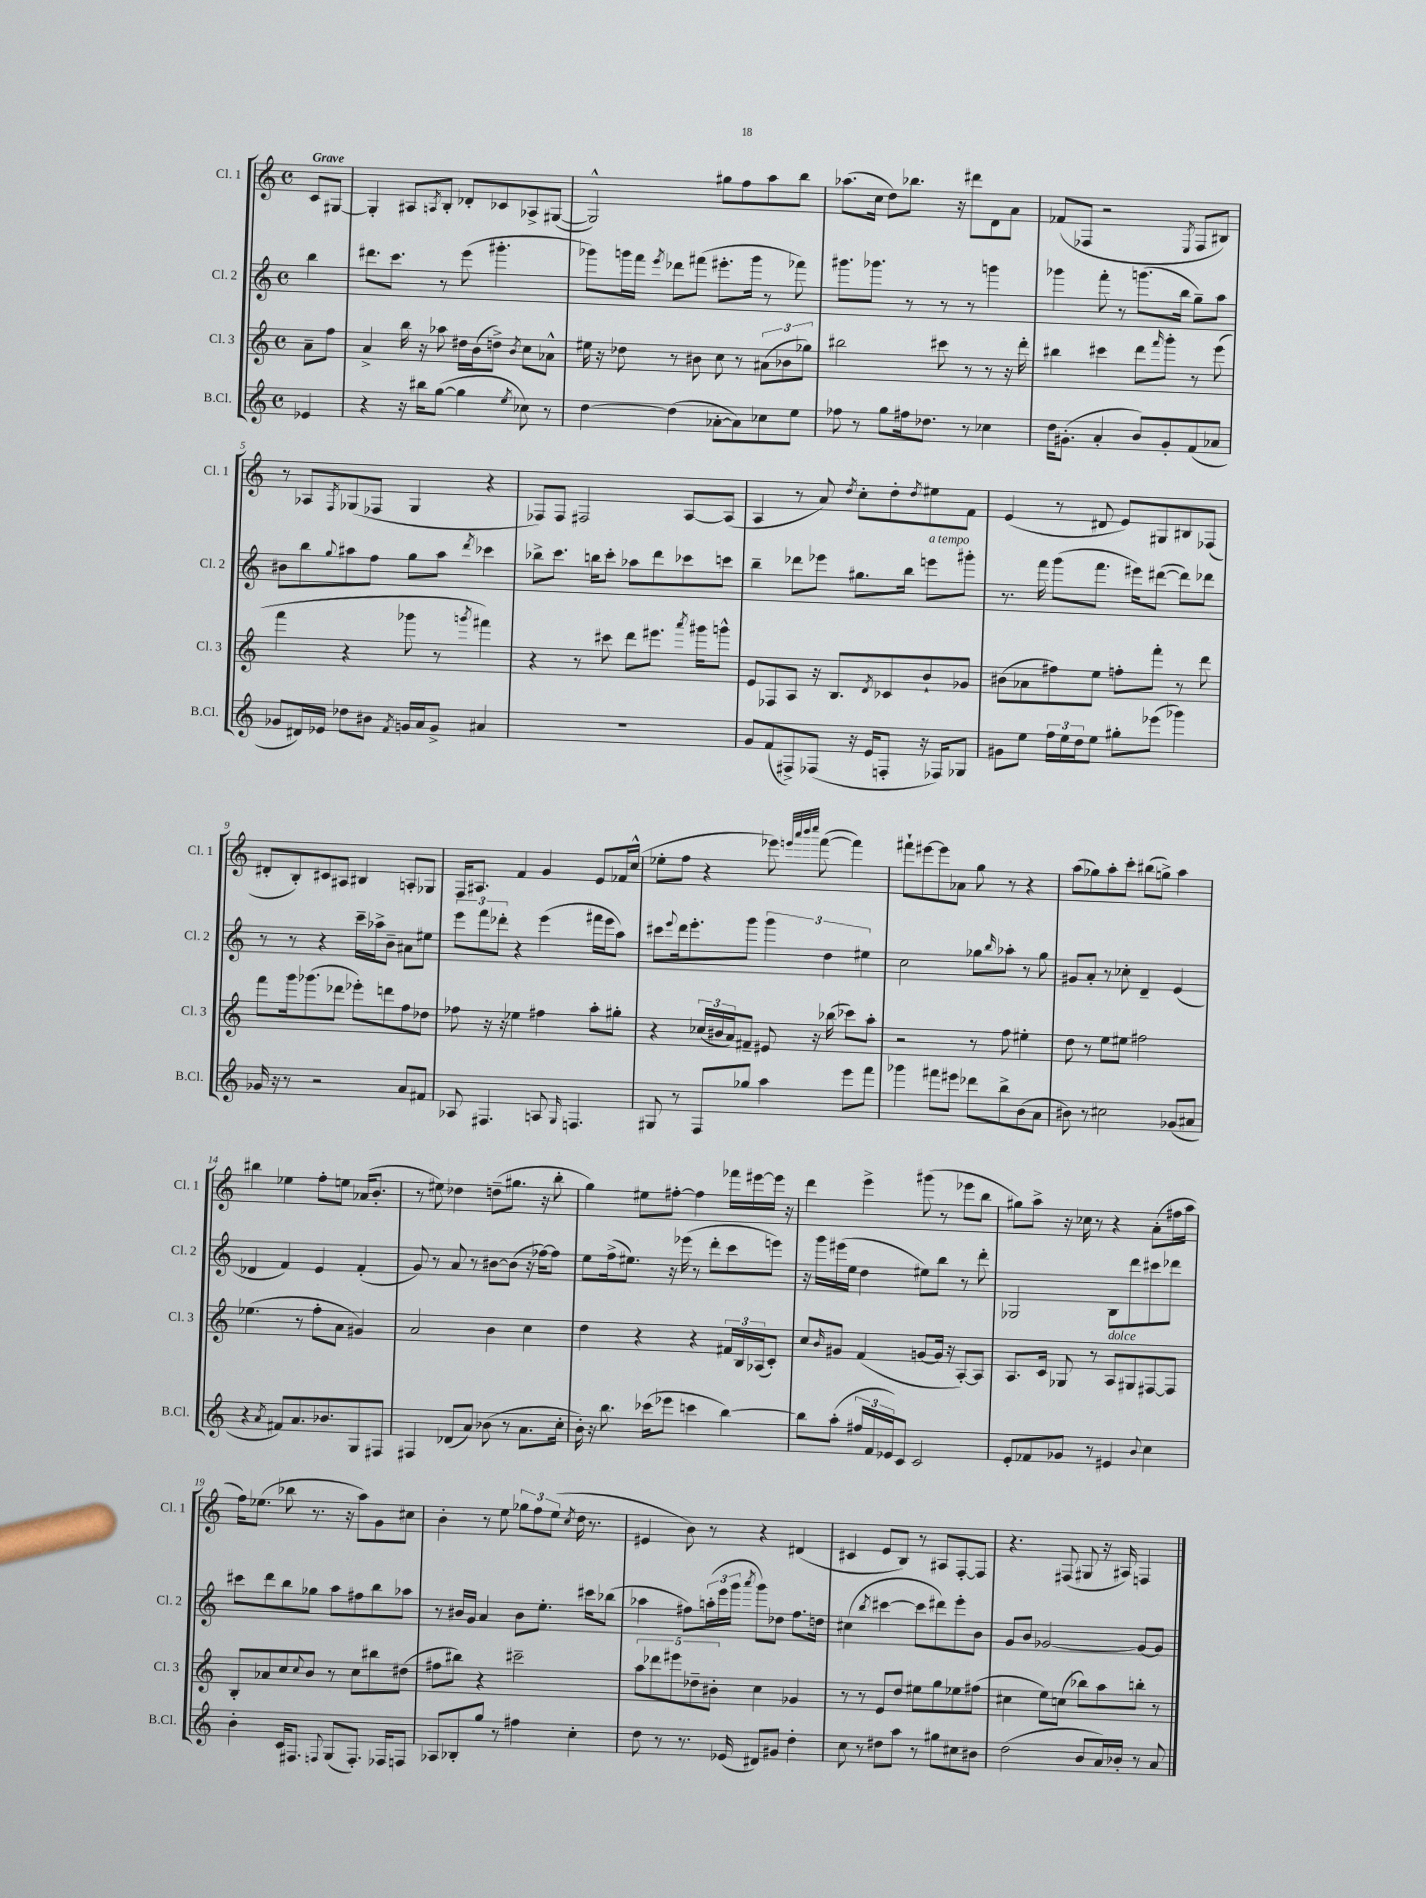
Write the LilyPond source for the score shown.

<<
\new StaffGroup <<
\new Staff = "s0" \with { instrumentName = "Cl. 1" shortInstrumentName = "Cl. 1" } {
    \clef treble \key c \major \defaultTimeSignature \time 4/4 \partial 4 \tempo "Grave"
    c'8 gis8~ |
    gis4-. ais8 \acciaccatura { a8 } b8-. des'8-. ces'8 aes8-> gis8~( |
    gis2-^) gis''8 f''8 a''8 b''8 |
    aes''8.( c''16 d''8) bes''8. r16 dis'''8 d'8 a'8 |
    fes'8( fes8 r2 \acciaccatura { e8 } fes8 bis8) |
    r8 aes8 \acciaccatura { f8 } ges8( fes8 ges4 r4 |
    fes8) fes8 fis2 a8~ a8( |
    a4 r8 a'8) \acciaccatura { d''8 } c''8-. d''8-. \acciaccatura { d''8 } eis''8 f'8 |
    e'4( r8 dis'8 e'8) gis8 bis8 fes8( |
    dis'8-. b8-.) cis'8 ais8 bis4 a8-. ges8 |
    f16 ais8. f'4 g'4 e'8 fes'16 c''16-^( |
    ees''8-. f''8 r4 ees'''8) \grace { e'''32 a'''32 b'''32 c''''32 } f'''8~( f'''4) |
    fis'''8-! eis'''8~ eis'''8 aes'8 g''8 r8 r4 |
    a''8( ges''8) a''8-. c'''8-. bis''8( g''8->) a''4 |
    bis''4 ees''4 f''8-. e''8 aes'16( b'8.-. |
    r8 eis''8) des''4 d''8--( gis''8. r16 b''8-. |
    g''4) eis''8 fis''8~-. fis''4 fes'''16 eis'''16~ eis'''16 r16 |
    d'''4 e'''4-> gis'''8( r8 ees'''8 b''8 |
    gis''8) a''8-> r16 ces''16 r8 r4 a'8-.( fis''16 a''16 |
    f''16) ees''8.( bes''8 r8. r16 a''8) g'8 cis''8 |
    b'4-. r8 e''8 \tuplet 3/2 { ges''8 f''8 e''8( } \acciaccatura { c''8 } d''16 r8. |
    eis'4 b'8) r8 r4 dis'4( |
    cis'4 e'8 b8) r8 ais8 f8~-. f8 |
    r4. fis8( gis8 r16 ais16) f4 \bar "|." |
}
\new Staff = "s1" \with { instrumentName = "Cl. 2" shortInstrumentName = "Cl. 2" } {
    \clef treble \key c \major \defaultTimeSignature \time 4/4 \partial 4
    b''4 |
    dis'''8. c'''8. r8 e'''8( gis'''4.-. |
    ges'''8) g'''16 f'''16 \acciaccatura { e'''8 } des'''8 fis'''8( eis'''8.-. g'''16 r8 fes'''8) |
    gis'''8. ges'''8. r8 r8 r8 g'''4 |
    ges'''4 f'''8-. r8 g'''8.( b''16 g''8--) a''8 |
    bis'8 b''8 \appoggiatura { g''8 } ais''8 f''8 g''8 ais''8 \acciaccatura { d'''8 } ces'''4 |
    bes''8-> c'''8. b''16 c'''8-. aes''8 d'''8 ces'''8 c'''8 |
    b''4-- des'''8 ees'''8 gis''8. b''16 e'''8^\markup { \italic "a tempo" } gis'''8-. |
    r8. f'''16 g'''8( f'''8. eis'''16) dis'''8~( dis'''8) des'''8 |
    r8 r8 r4 c'''16-- aes''16-> b'8-- ais'8 eis''8 |
    \tuplet 3/2 { e'''8 f'''8 des'''8-. } r4 e'''4( fis'''16 e'''16 a''8) |
    cis'''8 \appoggiatura { e'''8 } d'''16 e'''8.-. g'''8 \tuplet 3/2 { g'''4 d''4 eis''4 } |
    c''2 ges''8 \grace { b''16 } aes''8-. r8 ges''8 |
    gis'8 a'8-. r8 ces''8-. d'4-- e'4( |
    des'4 f'4) e'4 f'4-.( |
    g'8) r8 a'8 r8 bis'8~ bis'8( r16 fes''16~) fes''8 |
    e''8 f''16->( eis''8.) r16 ees'''16( r8 d'''8-. c'''8 e'''8) |
    r16 g'''16 eis'''16( e''16 d''4 eis''8) b''8 r8 d'''8-. |
    ges2 b8 d'''8 cis'''8 des'''8 |
    cis'''8 d'''8 b''8 ges''8 a''8 fis''8 b''8 aes''8 |
    r8 bis'16 g'16 a'4 bis'8 e''8.-. cis'''16 bes''8( |
    aes''4 fis''8) \tuplet 3/2 { a''16-.( e'''16 g'''16 } \acciaccatura { a'''8 } g'''8) des''8 fis''8. d''16 |
    cis''4( \acciaccatura { b''8 } cis'''4~ cis'''8 dis'''8) e'''8-. b'8 |
    g'8 b'8 ges'2~ ges'8~ ges'8 \bar "|." |
}
\new Staff = "s2" \with { instrumentName = "Cl. 3" shortInstrumentName = "Cl. 3" } {
    \clef treble \key c \major \defaultTimeSignature \time 4/4 \partial 4
    a'8-- f''8 |
    a'4-> b''16 r16 aes''8 dis''16 b'16( d''8->) \acciaccatura { b'8 } c''8 aes'8-^ |
    eis''16 r16 des''8 r8 bis'8 c''8 r8 \tuplet 3/2 { ais'8( bes'8 ges''8) } |
    bis''2 cis'''8 r8 r8 r16 d'''16-. |
    bis''4 cis'''4 d'''8 \grace { f'''16 } g'''8-. r8 e'''8( |
    f'''4 r4 ges'''8 r8 \acciaccatura { g'''8 } fis'''4) |
    r4 r8 cis'''8 d'''8 eis'''8. \acciaccatura { a'''8 } gis'''16 g'''8-^ |
    e'8 fes8 a8 r16 b8. \acciaccatura { d'8 } ces'8 b'8-! ges'8 |
    bis'8( aes'8 fis''8) e''8 f''8-. f'''8-. r8 d'''8 |
    f'''8 g'''16 ges'''8.( des'''8 ees'''8-.) d'''8 f''8 des''8 |
    fes''8 r16 r16 ees''4 fis''4 a''8-. gis''8-. |
    r4 \tuplet 3/2 { ces''16( bis'16 a'16) } fis'8-- eis'8 r16 bes''16( ces'''8) a''8-. |
    r2 r8 f''8 eis''4-. |
    d''8 r8 e''8 eis''8 fis''2 |
    ees''4.( r8 f''8-. a'8 gis'4) |
    a'2 b'4 c''4 |
    d''4 r4 r4 \tuplet 3/2 { fis'16 b16 aes16( } c'8-.) |
    c''8 \grace { b'16 } gis'8 f'4( g'8~ g'16 r16 a8~-.) a8 |
    a8. c'16 ges8 r8 a8^\markup { \italic "dolce" } gis8 fis8~ fis8 |
    b8-. aes'8 c''8 \appoggiatura { c''8 } b'8 r8 c''8 bis''8 dis''8( |
    fis''8 bis''8) r4 cis'''2-- |
    \tuplet 5/4 { a''8 des'''8 eis'''8 des''8-- bis'8-. } c''4 ges'4 |
    r8 r8 e'8 d''8 eis''8 g''8 ees''8 fis''8( |
    cis''4 e''8) c''8( bes''8) a''8 b''8-. r8 \bar "|." |
}
\new Staff = "s3" \with { instrumentName = "B.Cl." shortInstrumentName = "B.Cl." } {
    \clef treble \key c \major \defaultTimeSignature \time 4/4 \partial 4
    ees'4 |
    r4 r16 bis''16 g''8~( g''4 \acciaccatura { e''8 } ces''8) r8 |
    d''4~ d''4( aes'8~-. aes'8) ces''8 e''8 |
    fes''8 r8 g''8 fis''16 des''8. r8 ces''4 |
    d''16 gis'8.-.( a'4-. b'8) gis'8-. f'8( aes'8 |
    ges'8 dis'16) ees'16 des''8 bis'8 \acciaccatura { f'8 } g'16 a'16 g'8-> ais'4 |
    R1 |
    g'8 f'8( fis8->) fes8( r16 e'16 f8-. r16 fes16) ges8 |
    gis'8 e''8 \tuplet 3/2 { f''16 e''16 d''16 } e''8 gis''8-. ees'''8( ges'''4) |
    ges'16 r16 r8 r2 a'8 fis'8 |
    aes8 fis4. a8 \grace { g16 } f4. |
    gis8 r8 f8 ges''8 a''4 e'''8 f'''8 |
    ges'''4 fis'''8 eis'''8 des'''8 b''8-> b'8( a'8 |
    bis'8) r8 cis''2 ges'8( ais'8 |
    r4 \acciaccatura { a'8 } fis'8) a'8. bes'8. g8 fis8 |
    fis4 des'8( a'8) bes'8( r8 a'8. c''16-. |
    b'16-.) r16 b''8. ces'''16( ees'''8 c'''4 b''4~) |
    b''8 a''8-.( \tuplet 3/2 { fis''16 f'16 ees'16) } c'8 c'2 |
    e'8-. fes'8 ges'8 r8 eis'4 \appoggiatura { b'8 } c''4 |
    b'4-. c'16 fis8. \appoggiatura { f8 } g8( f8.-.) fes16 f8 |
    aes8 bes8-. g''8 r8 fis''4 c''4-. |
    d''8 r8 r8. ees'16( dis'8) gis'8 d''4-. |
    c''8 r8 dis''8 a''8 r8 gis''8 cis''8 bis'8 |
    d''2( b'8 a'16) bes'16-. r8 a'8 \bar "|." |
}
>>
>>
